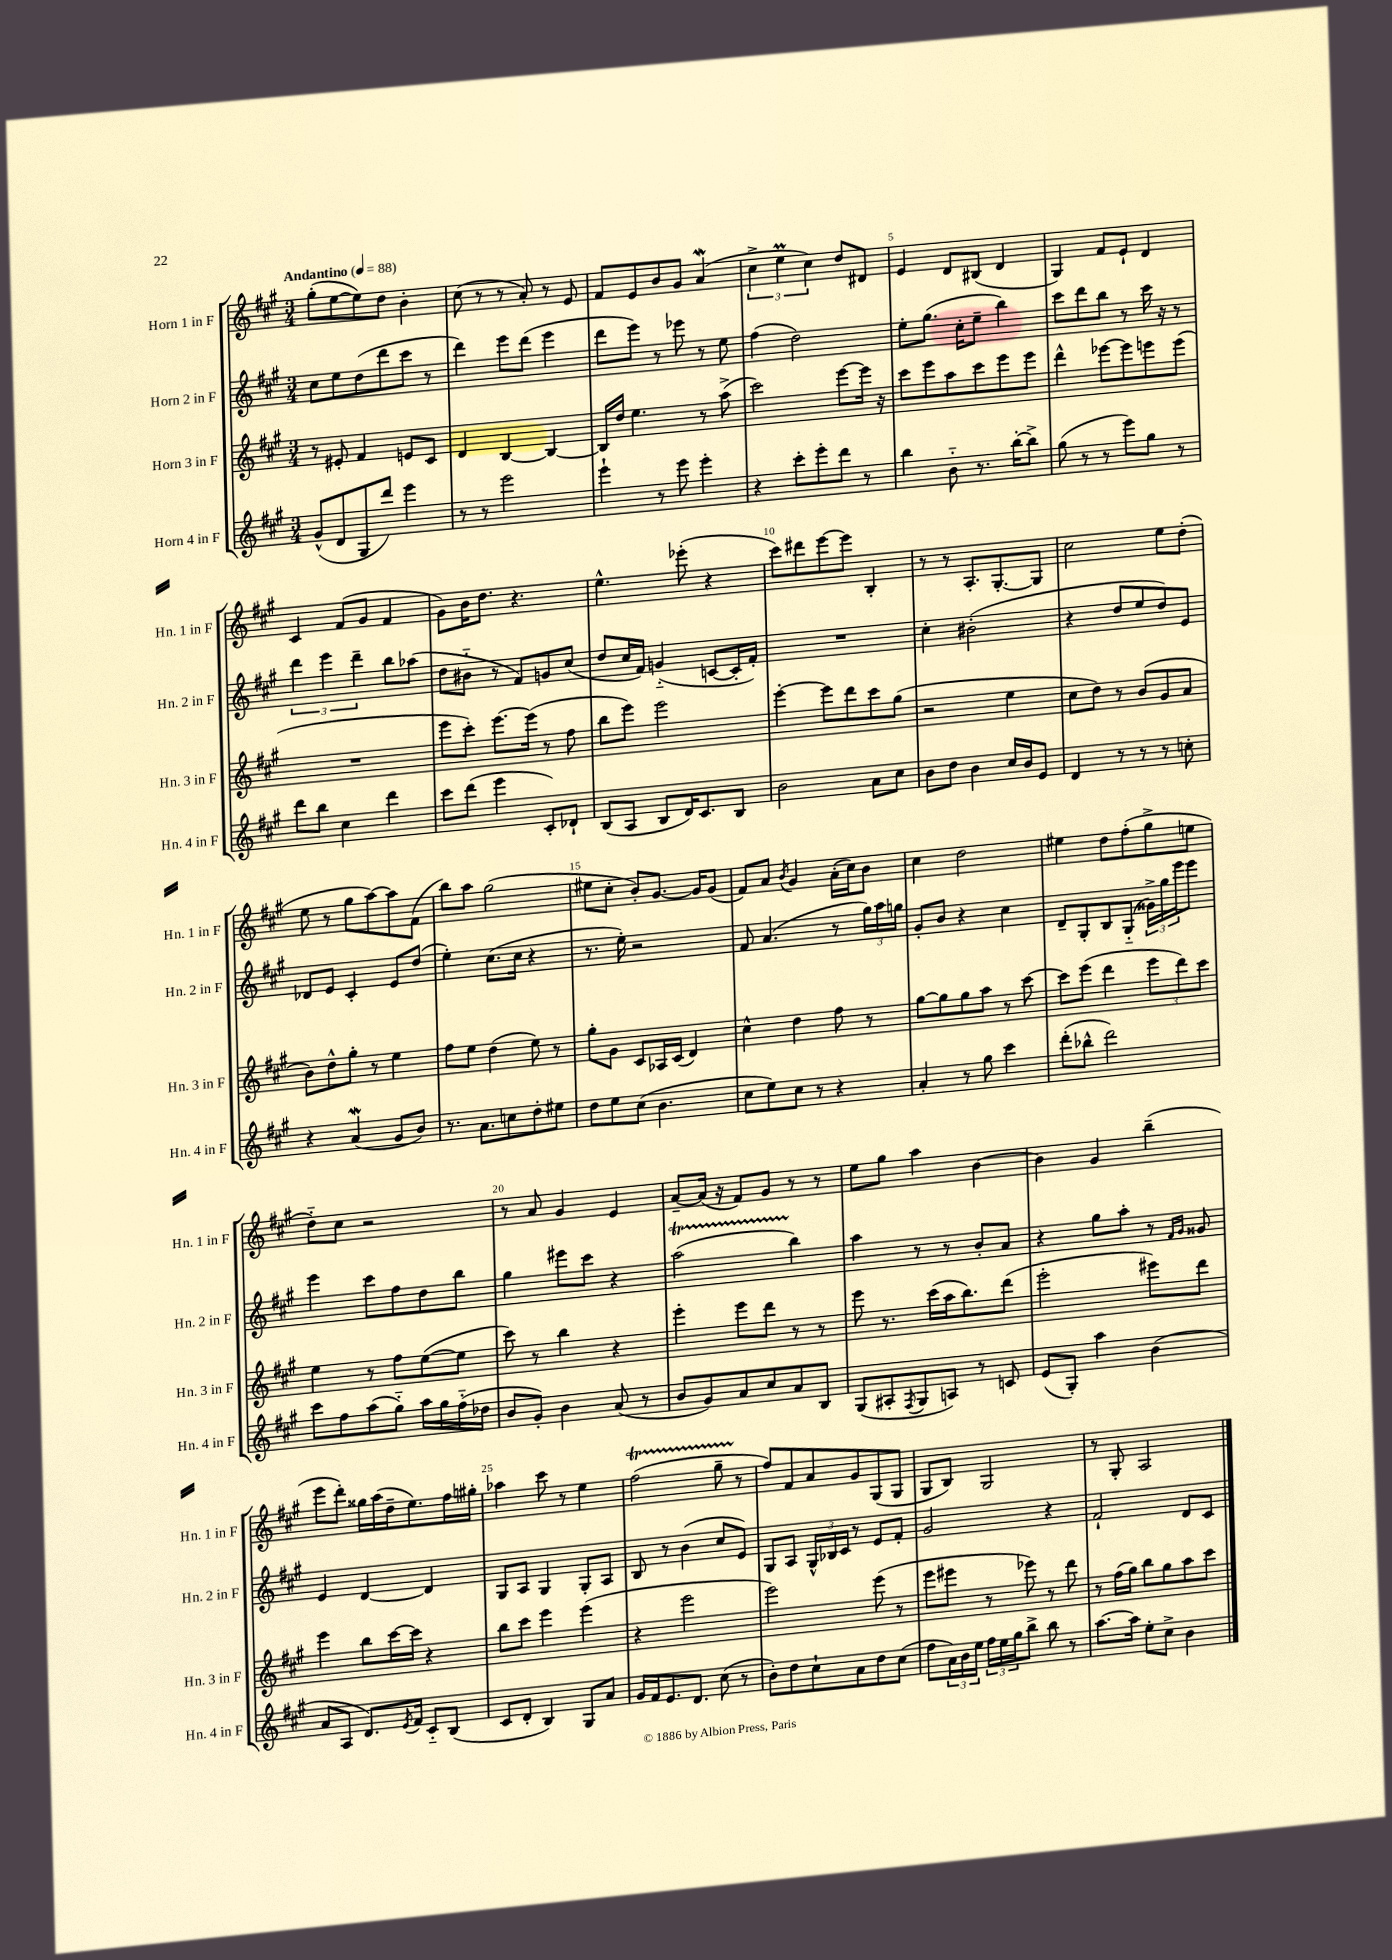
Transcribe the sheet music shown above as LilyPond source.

<<
\new StaffGroup <<
\new Staff = "s0" \with { instrumentName = "Horn 1 in F" shortInstrumentName = "Hn. 1 in F" } {
    \clef treble \key a \major \numericTimeSignature \time 3/4 \tempo "Andantino" 4 = 88
    gis''8-.( e''8~ e''8) d''8 b'4-. |
    cis''8( r8 r8 a'8-.) r8 e'8 |
    fis'8 e'8 b'8 gis'8 a'4\mordent( |
    \tuplet 3/2 { cis''4-> e''4\prall cis''4) } d''8 dis'8 |
    e'4 d'8 bis8( d'4 |
    gis4) fis'8 e'8-! d'4 |
    cis'4 fis'8( gis'8 fis'4 |
    gis'8) b'16 d''8. r4. |
    e''4.-^ ees'''8-.( r4 |
    cis'''8) dis'''8 e'''8~ e'''8 b4-. |
    r8 r8 a8.-. gis8.~-. gis8 |
    cis''2 e''8 d''8-.( |
    e''8 r8 gis''8 a''8~) a''8 fis'8( |
    b''8) a''8 gis''2( |
    eis''8 cis''8-. b'8-.) gis'8.~ gis'16 gis'8( |
    fis'8) a'8 \acciaccatura { b'8 } gis'4 a'16-.( cis''16) b'8 |
    cis''4 d''2 |
    eis''4 d''8 fis''8-.( gis''8-> e''8 |
    d''8-_) cis''8 r2 |
    r8 a'8 gis'4 e'4 |
    a'8~-- a'16( r16 fis'8) gis'8 r8 r8 |
    e''8 gis''8 a''4 b'4~ |
    b'4 gis'4 b''4--( |
    e'''8 d'''8-.) gisis''16 a''16( d''16-- e''8.) fis''16 gis''16-. |
    aes''4 cis'''8 r8 e''4 |
    fis''2\startTrillSpan( gis''8-- r8\stopTrillSpan |
    fis''8) fis'8 a'8 gis'8 gis8( gis8 |
    gis8 b8) gis2 |
    r8 gis8-. a2 \bar "|." |
}
\new Staff = "s1" \with { instrumentName = "Horn 2 in F" shortInstrumentName = "Hn. 2 in F" } {
    \clef treble \key a \major \numericTimeSignature \time 3/4
    cis''8 e''8 d''8( d'''8 cis'''8 r8 |
    d'''4) e'''8 d'''8( e'''4 |
    d'''8 e'''8) r8 ees'''8 r8 e''8 |
    fis''4( d''2) |
    e''8-. gis''8.( cis''16-. e''8-- b''4) |
    cis'''8 d'''8 b''8 r8 cis'''16 r16 r8 |
    \tuplet 3/2 { d'''4 e'''4 d'''4-- } b''8 aes''8( |
    d''8 bis'8-_ r8 fis'8) g'8 cis''8( |
    d''8 cis''16 fis'16) g'4-_( c'8~ c'16-. fis'16-.) |
    R2. |
    cis''4-. bis'2-.( |
    r4 d''8 e''8 d''8) e'8 |
    des'8 e'8 cis'4-. e'8 d''8( |
    e''4-.) cis''8.( cis''16 r4 |
    r8. e''16-.) r2 |
    fis'8 a'4.( r8 \tuplet 3/2 { gis''16) a''16 g''16 } |
    gis'8-. b'8 r4 cis''4 |
    d'8-- gis8-. b8 gis8-_( \tuplet 3/2 { gisis'16->) gis''16 e'''16 } e'''8 |
    e'''4 cis'''8 fis''8 d''8 b''8 |
    gis''4 eis'''8 cis'''8 r4 |
    a''2\startTrillSpan( b''4\stopTrillSpan) |
    a''4 r8 r8 b'8-. a'8 |
    r4 gis''8 a''8-. r8 \grace { fis'16 gis'16 } gisis'8 |
    e'4 d'4~ d'4 |
    gis8 a8 gis4 gis8-. a8 |
    b8 r8 b'4( cis''8 e'8) |
    gis8 a8 \tuplet 3/2 { gis16-^ bes16 cis'16 } r8 e'8 fis'8-. |
    gis'2 r4 |
    fis'2-! d'8 cis'8 \bar "|." |
}
\new Staff = "s2" \with { instrumentName = "Horn 3 in F" shortInstrumentName = "Hn. 3 in F" } {
    \clef treble \key a \major \numericTimeSignature \time 3/4
    r8 eis'8-. fis'4 e'8 cis'8 |
    d'4 b4~ b4~ |
    b16 d''16 e''4. r8 a''8->( |
    cis'''2) e'''8~ e'''16 r16 |
    cis'''8 e'''8 a''8 cis'''8 e'''8 e'''8 |
    d'''4-^ ees'''8~ ees'''8 e'''8 e'''8( |
    R2. |
    e'''8 cis'''8-.) e'''8.~ e'''16( r8 fis''8 |
    b''8 e'''8) e'''2 |
    e'''4~-. e'''8 d'''8 cis'''8 gis''8( |
    r2 e''4 |
    cis''8 d''8) r8 b'8( gis'8 a'8 |
    b'8) d''8-^ gis''8-. r8 e''4 |
    fis''8 e''8 d''4( e''8) r8 |
    gis''8-. gis'8 cis'8 aes16 cis'16( d'4) |
    cis''4-^ d''4 fis''8 r8 |
    gis''8~ gis''8 gis''8 a''8 r8 cis'''8~ |
    cis'''8 e'''8( d'''4 \tuplet 3/2 { e'''8 d'''8) cis'''8 } |
    e''4 r8 fis''8 e''8~( e''8 |
    cis'''8) r8 b''4 r4 |
    e'''4-. e'''8 d'''8 r8 r8 |
    e'''8 r8. cis'''16( a''16 b''8.) d'''8( |
    e'''2-. eis'''8) d'''8 |
    e'''4 b''8 cis'''16~ cis'''16 r4 |
    b''8 cis'''8 e'''4 e'''4( |
    r4 e'''2 |
    e'''2) e'''8( r8 |
    e'''8 eis'''8 r8 ees'''8) r8 d'''8 |
    r8 fis''16( gis''16) b''8 gis''8 a''8 cis'''8 \bar "|." |
}
\new Staff = "s3" \with { instrumentName = "Horn 4 in F" shortInstrumentName = "Hn. 4 in F" } {
    \clef treble \key a \major \numericTimeSignature \time 3/4
    gis'8-^( d'8 gis8 d'''8) e'''4 |
    r8 r8 e'''2 |
    e'''4-! r8 e'''8 e'''4-. |
    r4 cis'''8-. e'''8-. d'''8 r8 |
    b''4 b'8-_ r8. b''16~-. b''8-> |
    gis''8( r8 r8 e'''8) gis''8 r8 |
    d'''8 b''8 cis''4 d'''4 |
    cis'''8 d'''8( e'''4 cis'8-.) des'8-! |
    b8( a8 b8 d'16) cis'8. b8 |
    b'2 a'8 cis''8 |
    b'8 d''8 b'4 cis''16 b'16 e'8 |
    d'4 r8 r8 r8 c''8-. |
    r4 a'4\mordent( gis'8 b'8) |
    r8. a'8. c''8 d''8-. eis''8 |
    d''8 e''8 cis''8( b'4. |
    cis''8 e''8) cis''8 r8 r4 |
    a'4-. r8 gis''8 cis'''4 |
    d'''8-.( bes''8-^ d'''2) |
    cis'''8 fis''8 a''8( gis''8-_) a''16 gis''16 fis''16-_( des''16 |
    b'8 gis'8-.) b'4 a'8( r8 |
    b'8 gis'8) a'8 cis''8 a'8 b8 |
    gis8( ais8-. \acciaccatura { fis8 } gis8 a8) r8 c'8 |
    e'8( gis8-.) a''4 b'4( |
    a'8 a8 d'8.) \acciaccatura { e'8 } fis'16 cis'8-_ b8( |
    cis'8 d'8-. b4) gis8 a'8 |
    gis'16 fis'16 e'8. d'8. cis''8( r8 |
    b'8-.) d''8 cis''8-! a'8 d''8 cis''8( |
    fis''8 \tuplet 3/2 { a'16) b'16 e''16 } \tuplet 3/2 { fis''16 e''16 gis''16 } b''8-> b''8 r8 |
    a''8.~ a''16 e''8-. cis''8-> b'4 \bar "|." |
}
>>
>>
\layout { \context { \Score \override BarNumber.break-visibility = ##(#f #t #t) barNumberVisibility = #(every-nth-bar-number-visible 5) } }
